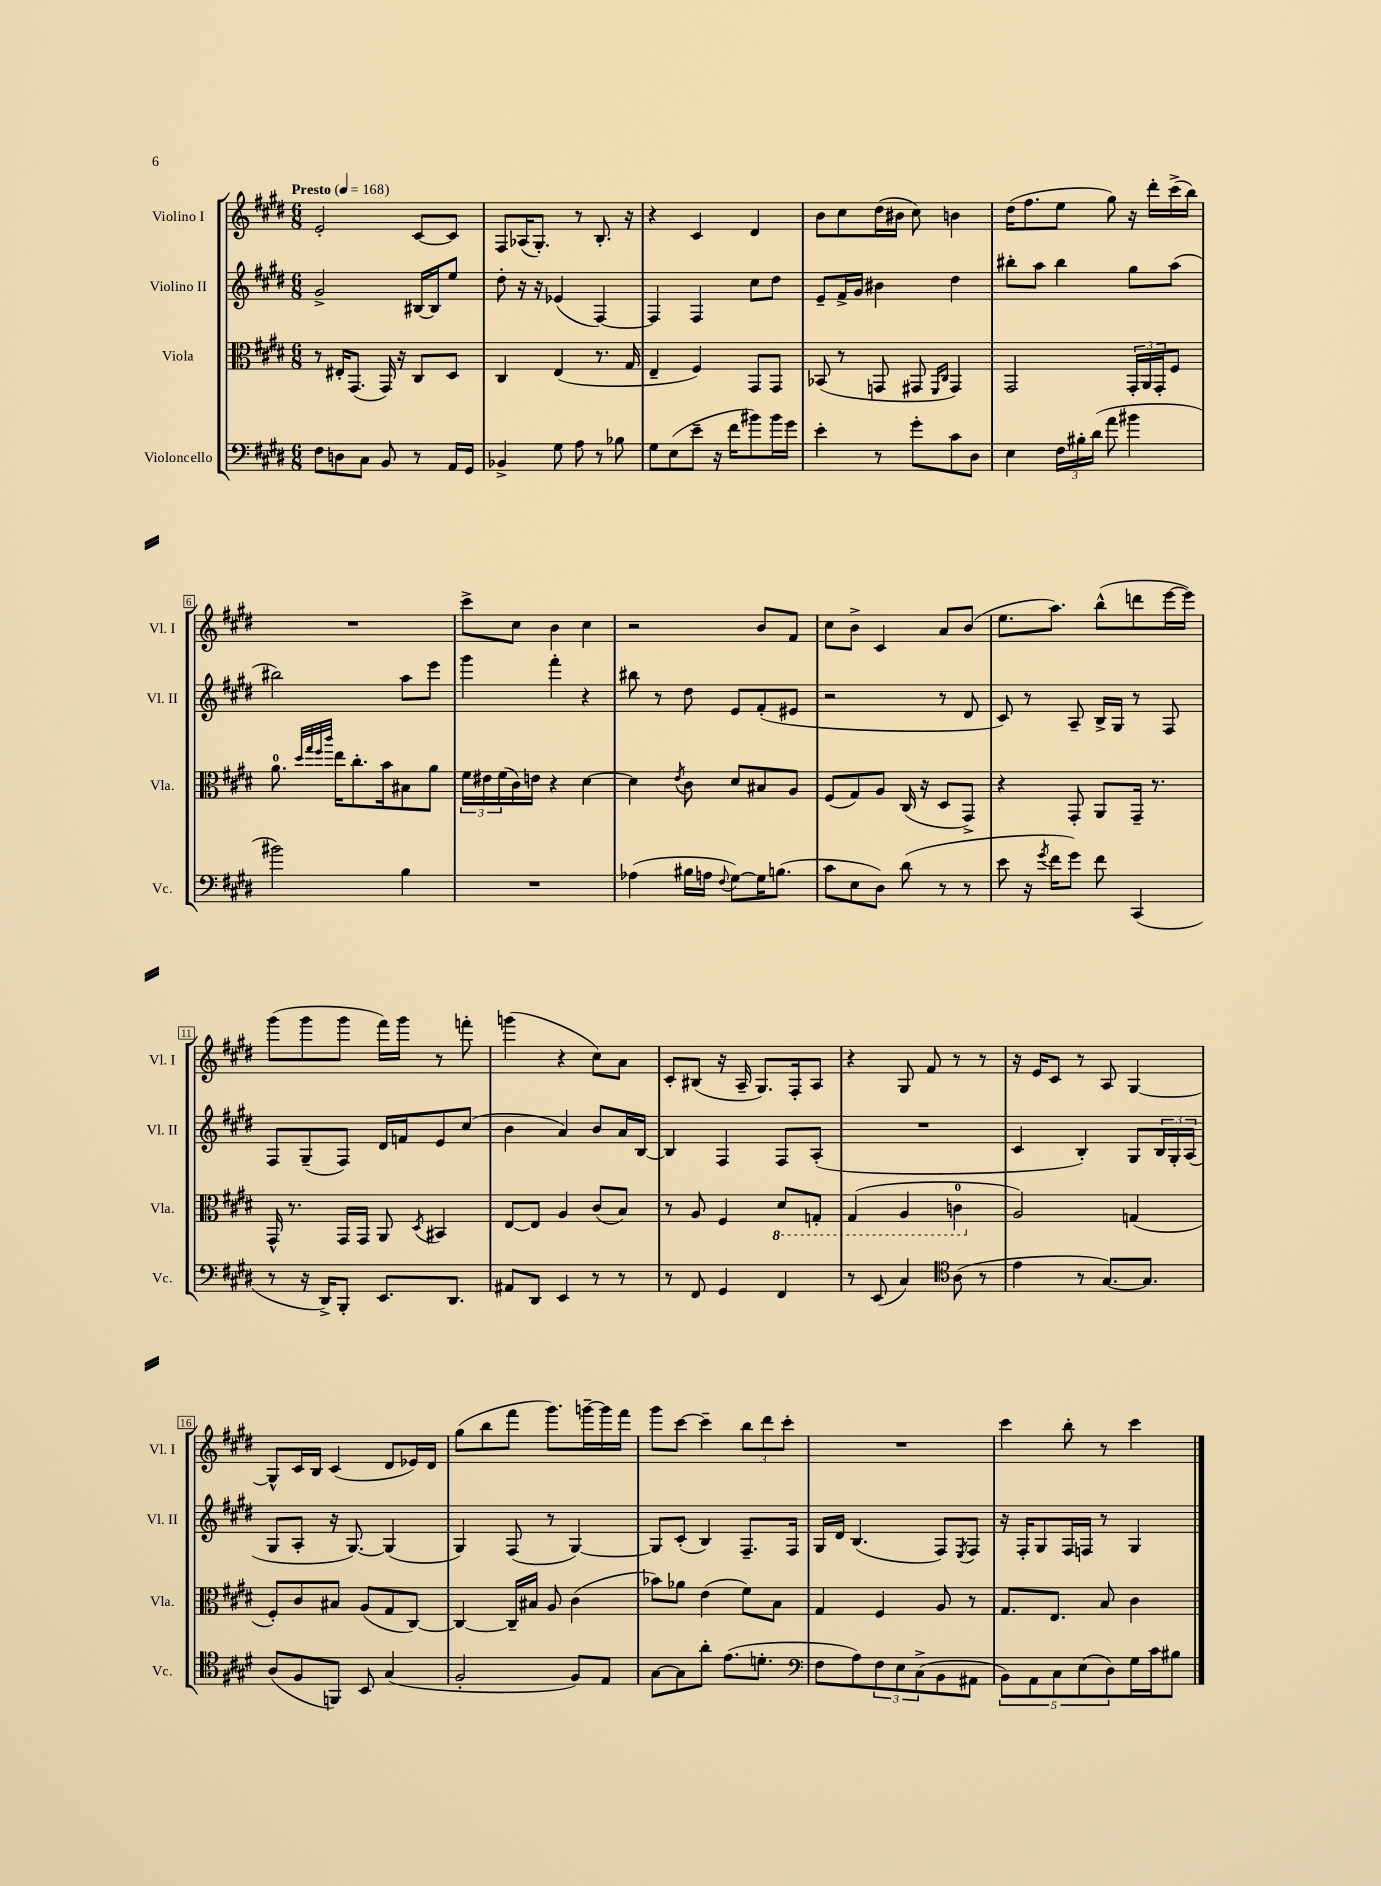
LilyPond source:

<<
\new StaffGroup <<
\new Staff = "s0" \with { instrumentName = "Violino I" shortInstrumentName = "Vl. I" } {
    \clef treble \key e \major \numericTimeSignature \time 6/8 \tempo "Presto" 4 = 168
    e'2-. cis'8~ cis'8 |
    fis8 aes16( gis8.-.) r8 b8.-. r16 |
    r4 cis'4 dis'4 |
    b'8 cis''8 dis''16( bis'16 cis''8) b'4 |
    dis''16( fis''8. e''8 gis''8) r16 dis'''16-. cis'''16->( b''16) |
    R2. |
    cis'''8-> cis''8 b'4 cis''4 |
    r2 b'8 fis'8 |
    cis''8 b'8-> cis'4 a'8 b'8( |
    e''8. a''8.) b''8-^( d'''8 e'''16~ e'''16) |
    gis'''8( gis'''8 gis'''8 fis'''16) gis'''16 r8 f'''8-. |
    g'''4( r4 cis''8) a'8 |
    cis'8-. bis8( r16 a16-- gis8.) fis16-. a8 |
    r4 gis8 fis'8 r8 r8 |
    r16 e'16 cis'8 r8 a8 gis4~ |
    gis8-^ cis'16 b16 cis'4( dis'8 ees'16) dis'16 |
    gis''8( b''8 fis'''8 gis'''8.) g'''16~-- g'''16 fis'''16 |
    gis'''8 cis'''8~ cis'''4-- \tuplet 3/2 { b''8 dis'''8 cis'''8-. } |
    R2. |
    cis'''4 b''8-. r8 cis'''4 \bar "|." |
}
\new Staff = "s1" \with { instrumentName = "Violino II" shortInstrumentName = "Vl. II" } {
    \clef treble \key e \major \numericTimeSignature \time 6/8
    gis'2-> bis16~ bis16 e''8 |
    dis''8-. r16 r16 ees'4( fis4~) |
    fis4 fis4 cis''8 dis''8 |
    e'8-- fis'16-> gis'16 bis'4 dis''4 |
    bis''8-. a''8 bis''4 gis''8 a''8( |
    bis''2) a''8 e'''8 |
    gis'''4 fis'''4-. r4 |
    bis''8 r8 dis''8 e'8 fis'8-.( eis'8 |
    r2 r8 dis'8 |
    cis'8) r8 a8-- b16-> gis16 r8 fis8 |
    fis8 gis8--( fis8) dis'16 f'16 e'8 cis''8( |
    b'4 a'4) b'8 a'16 b16~ |
    b4 fis4 fis8 a8-.( |
    R2. |
    cis'4 b4-.) gis8 \tuplet 3/2 { b16 gis16-. a16( } |
    gis8 a8-. r16 gis8.~) gis4( |
    gis4) fis8( r8 gis4~) |
    gis8 cis'8-.( b4) fis8.-- fis16 |
    gis16 dis'16 b4.( fis8) \acciaccatura { e8 } fis8 |
    r16 fis16-. gis8 fis16 f16 r8 gis4 \bar "|." |
}
\new Staff = "s2" \with { instrumentName = "Viola" shortInstrumentName = "Vla." } {
    \clef alto \key e \major \numericTimeSignature \time 6/8
    r8 eis16-. gis,8.( gis,16) r16 cis8 dis8 |
    cis4 e4( r8. gis16 |
    e4-- fis4) gis,8 gis,8 |
    bes,8( r8 g,8 gis,8 \grace { fis,16 cis16 } gis,4) |
    gis,2 \tuplet 3/2 { gis,16-. a,16 gis,16-. } fis8 |
    a'8.-0 \grace { dis''32 gis''32 fis''32 cis'''32 } e''16 cis''8.-. b'16 bis8 a'8 |
    \tuplet 3/2 { fis'16 eis'16 fis'16( } cis'16) e'16 r4 dis'4~ |
    dis'4 \acciaccatura { e'8 } cis'8 dis'8 bis8 a8 |
    fis8( gis8) a8 cis16( r16 dis8 gis,8->) |
    r4 gis,8-. a,8 gis,16-- r8. |
    gis,16-^ r8. gis,16 gis,16 a,8 \acciaccatura { dis8 } bis,4 |
    e8~ e8 a4 cis'8( b8) |
    r8 a8 fis4 \ottava #-1 dis8 g,8-. |
    gis,4( a,4 c4-0 \ottava #0 |
    a2) g4( |
    fis8-.) cis'8 bis8 a8( gis8 cis8~) |
    cis4~ cis16-- bis16 a8 cis'4( |
    bes'8) aes'8 e'4( fis'8) b8 |
    gis4 fis4 a8 r8 |
    gis8. e8. b8 cis'4 \bar "|." |
}
\new Staff = "s3" \with { instrumentName = "Violoncello" shortInstrumentName = "Vc." } {
    \clef bass \key e \major \numericTimeSignature \time 6/8
    fis8 d8 cis8 b,8 r8 a,16 gis,16 |
    bes,4-> gis8 a8 r8 bes8 |
    gis8 e8( e'8-- r16 fis'16 bis'8) bis'16 gis'16 |
    e'4-. r8 gis'8-. cis'8 dis8 |
    e4 \tuplet 3/2 { fis16 bis16-. dis'16( } a'8 bis'4 |
    bis'2) b4 |
    R2. |
    aes4( bis16 a16 \appoggiatura { fis8 } gis8~) gis16 b8.( |
    cis'8 e8 dis8) dis'8( r8 r8 |
    e'8 r16 \acciaccatura { gis'8 } fis'16 gis'8) fis'8 cis,4( |
    r8 r16 dis,16->) b,,8-. e,8. dis,8. |
    ais,8 dis,8 e,4 r8 r8 |
    r8 fis,8 gis,4 fis,4 |
    r8 e,8( cis4) \clef tenor a8( r8 |
    e'4 r8 gis8.~) gis8. |
    a8( fis8 f,8) b,8 gis4( |
    fis2-. fis8) e8 |
    gis8~ gis8 a'8-. e'8.( d'8.-. |
    \clef bass fis8 a8) \tuplet 3/2 { fis8 e8 cis8->( } b,8 ais,8 |
    \tuplet 5/4 { b,8) a,8 cis8 e8( dis8) } gis16 cis'16 bis8 \bar "|." |
}
>>
>>
\layout { \context { \Score \override BarNumber.stencil = #(make-stencil-boxer 0.1 0.3 ly:text-interface::print) } }
